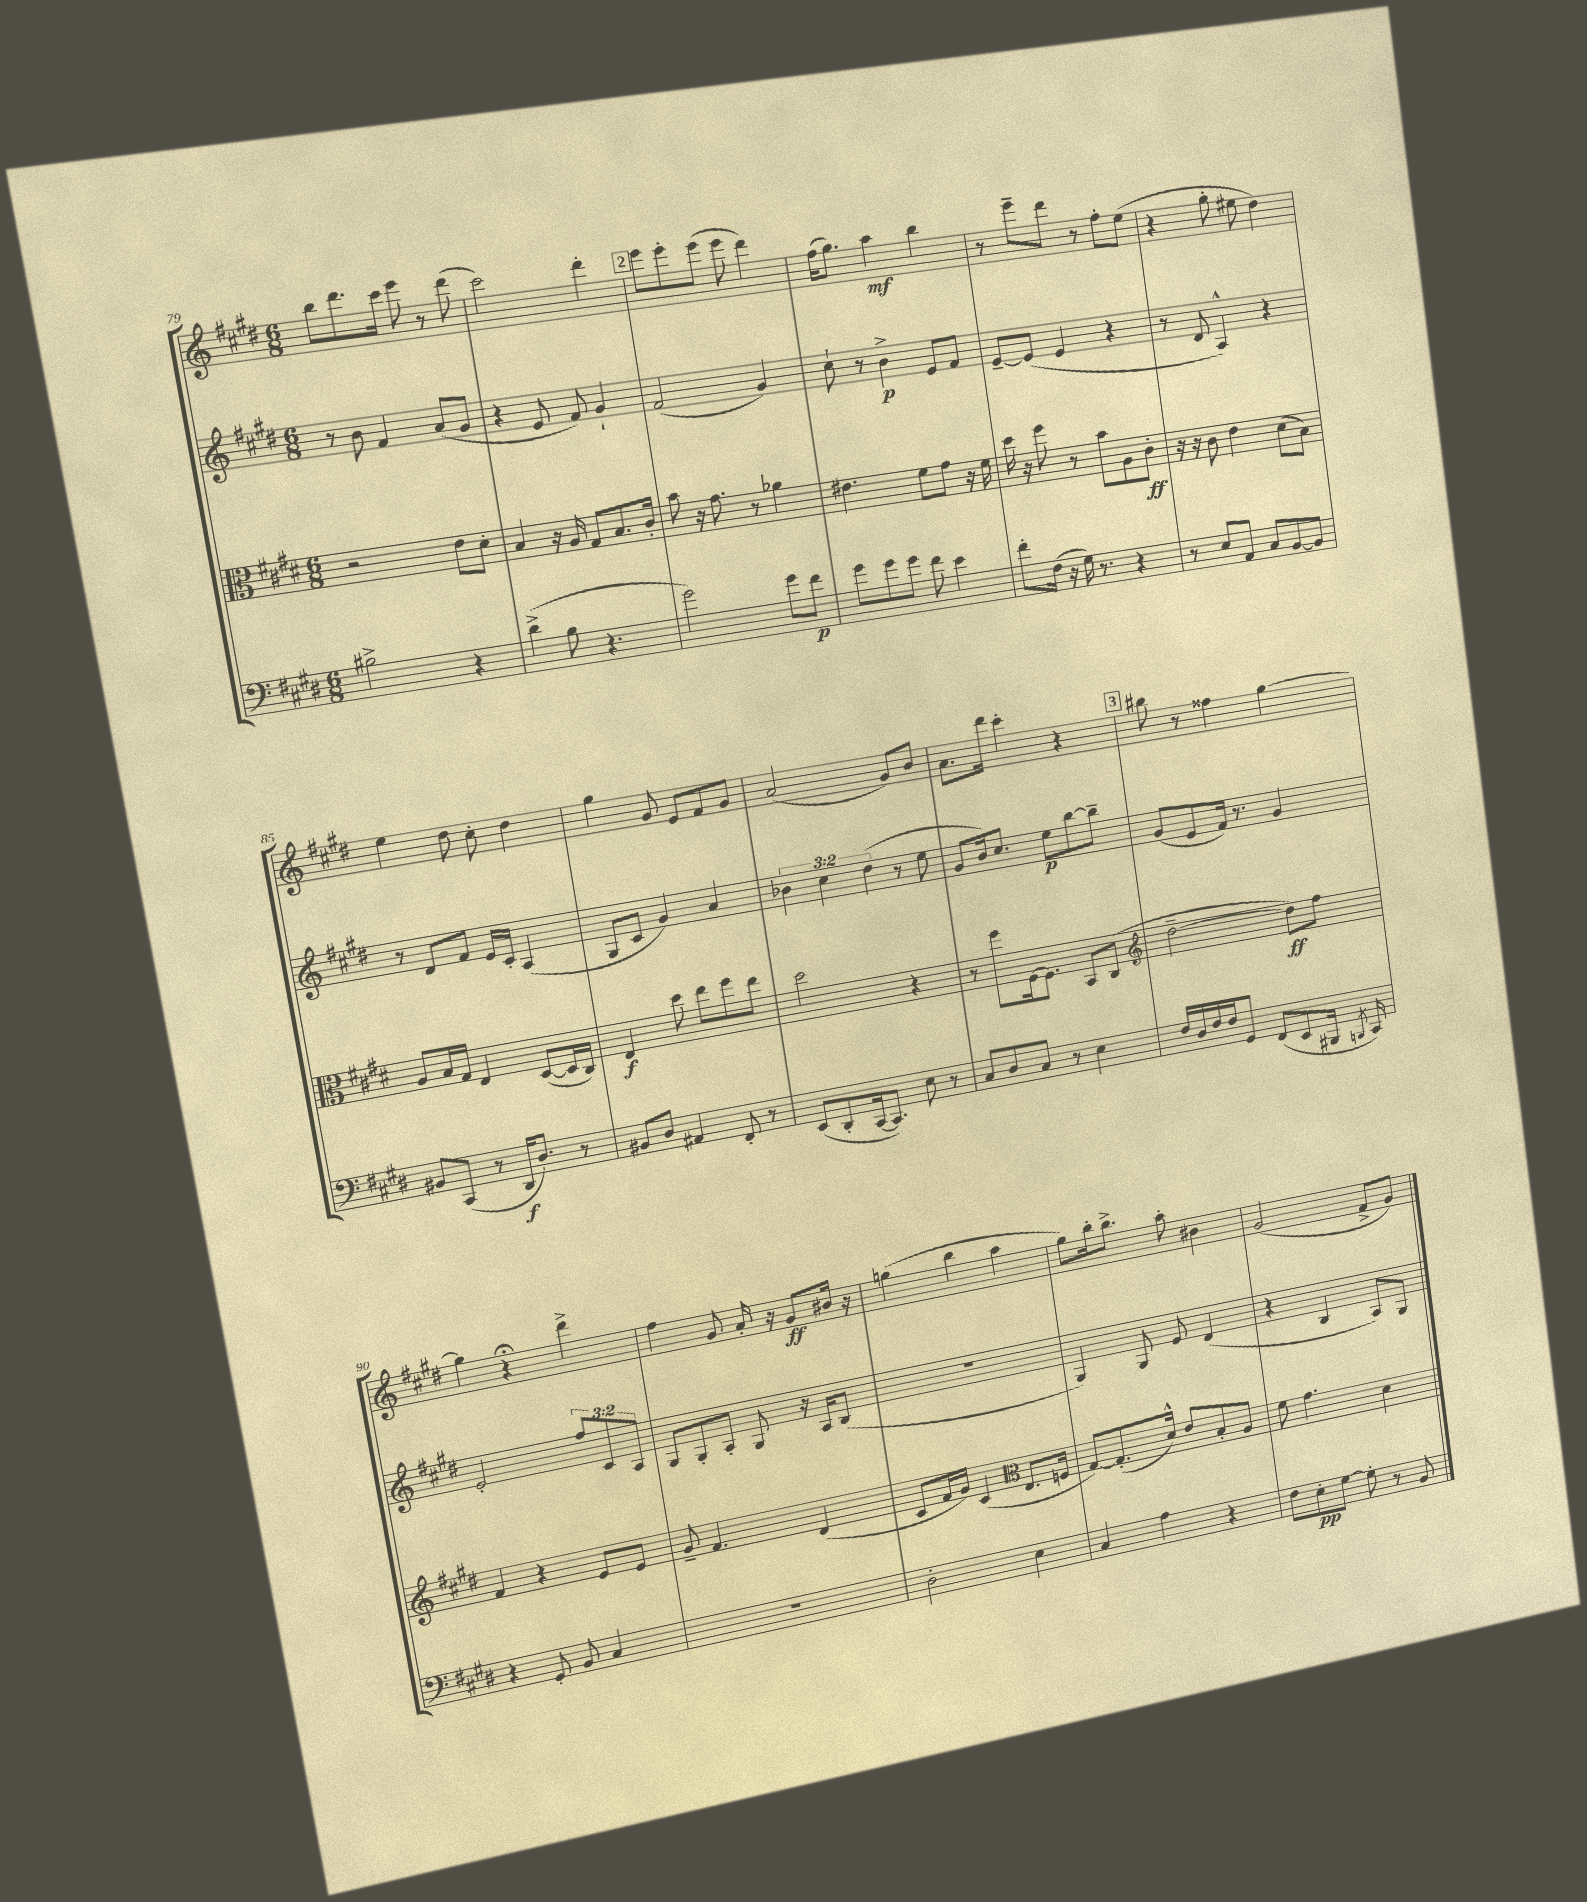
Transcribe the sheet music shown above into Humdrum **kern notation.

**kern	**dynam	**kern	**dynam	**kern	**dynam	**kern	**dynam
*part4	*part4	*part3	*part3	*part2	*part2	*part1	*part1
*staff4	*staff4	*staff3	*staff3	*staff2	*staff2	*staff1	*staff1
*clefF4	*	*clefC3	*	*clefG2	*	*clefG2	*
*k[f#c#g#d#]	*	*k[f#c#g#d#]	*	*k[f#c#g#d#]	*	*k[f#c#g#d#]	*
*M6/8	*	*M6/8	*	*M6/8	*	*M6/8	*
=79	=79	=79	=79	=79	=79	=79	=79
2B#X^\	.	2r	.	8r	.	8bb\L	.
.	.	.	.	8b\	.	8.ddd#\	.
.	.	.	.	4f#/	.	.	.
.	.	.	.	.	.	16ccc#\Jk	.
.	.	.	.	.	.	8eee\	.
4r	.	8e\L	.	(8a/L	.	8r	.
.	.	8d#'\J	.	8g#/J	.	(8ddd#\	.
=80	=80	=80	=80	=80	=80	=80	=80
(4d#^\	.	4B/	.	4r	.	2ccc#\)	.
8B\	.	16r	.	8e/	.	.	.
.	.	16A/	.	.	.	.	.
4.r	.	8G#/L	.	8f#/)	.	.	.
.	.	8.B/	.	4g#`/	.	4ddd#'\	.
.	.	16c#'/Jk	.	.	.	.	.
!!LO:REH:place=s1:t=2
=81	=81	=81	=81	=81	=81	=81	=81
2g#\)	.	8b\	.	(2f#/	.	8eee\L	.
.	.	16r	.	.	.	8eee'\	.
.	.	8.g#\	.	.	.	.	.
.	.	.	.	.	.	(8eee\J	.
.	.	8r	.	.	.	8eee\	.
8g#\L	.	4a-X\	.	4g#/)	.	4ddd#\)	.
8f#\J	p	.	.	.	.	.	.
=82	=82	=82	=82	=82	=82	=82	=82
8g#\L	.	4.e#X\	.	8cc#`\	.	(16ff#\KL	.
.	.	.	.	.	.	8.gg#\J)	.
8g#\	.	.	.	8r	.	.	.
8g#\J	.	.	.	4b^\	p	4aa\	mf
8f#\	.	8f#\L	.	.	.	.	.
4e\	.	8g#\J	.	8e/L	.	4bb\	.
.	.	16r	.	8f#/J	.	.	.
.	.	16f#\	.	.	.	.	.
=83	=83	=83	=83	=83	=83	=83	=83
8f#'\L	.	16dd#\	.	[8e~/L	.	8r	.
.	.	16r	.	.	.	.	.
(16F#\Jk	.	8ff#\	.	(8e/J]	.	8eee~\L	.
16r	.	.	.	.	.	.	.
16G#\)	.	8r	.	4e/	.	8ddd#\J	.
8.r	.	.	.	.	.	.	.
.	.	8b\L	.	.	.	8r	.
4r	.	8A\	.	4r	.	8ff#'\L	.
.	.	8c#'\J	ff	.	.	(8ee\J	.
=84	=84	=84	=84	=84	=84	=84	=84
8r	.	16r	.	8r	.	4r	.
.	.	16r	.	.	.	.	.
8E/L	.	8c#\	.	8d#/	.	.	.
8AA/J	.	4e\	.	4A^^/)	.	8gg#'\	.
8C#/L	.	.	.	.	.	8ee#X\	.
[8BB/	.	(8d#\L	.	4r	.	4dd#\)	.
8BB/J]	.	8B\J)	.	.	.	.	.
!!LO:LB:g=z
=85	=85	=85	=85	=85	=85	=85	=85
8BB#X/L	.	8A/L	.	8r	.	4ee\	.
(8CC#/J	.	16B/L	.	8d#/L	.	.	.
.	.	16G#/JJ	.	.	.	.	.
8r	.	4E/	.	8f#/J	.	8dd#\	.
16DD#/KL	f	.	.	16e/LL	.	8cc#'\	.
8.D#/J)	.	.	.	16c#'/JJ	.	.	.
.	.	([8D#/L	.	(4A/	.	4dd#\	.
8r	.	16D#/L]	.	.	.	.	.
.	.	16C#/JJ)	.	.	.	.	.
=86	=86	=86	=86	=86	=86	=86	=86
8BB#X/L	.	4E/	f	8G#/L	.	4gg#\	.
8D#/J	.	.	.	8c#/J	.	.	.
4AA#X/	.	8dd#\	.	4g#/)	.	8g#/	.
.	.	8ee\L	.	.	.	8e/L	.
8FF#'/	.	8ff#\	.	4a/	.	8f#/	.
8r	.	8ee\J	.	.	.	8g#/J	.
=87	=87	=87	=87	=87	=87	=87	=87
(8EE/L	.	2dd#\	.	6b-X\	.	(2a/	.
8DD#'/	.	.	.	.	.	.	.
.	.	.	.	6cc#\	.	.	.
[16CC#/k	.	.	.	.	.	.	.
8.CC#/J])	.	.	.	.	.	.	.
.	.	.	.	(6dd#\	.	.	.
8E\	.	4r	.	8r	.	8g#/L)	.
8r	.	.	.	8ee\	.	8b/J	.
=88	=88	=88	=88	=88	=88	=88	=88
8C#/L	.	8r	.	8g#/L	.	8.a\L	.
8D#/	.	8ff#\L	.	16b/k)	.	.	.
.	.	.	.	8.cc#/J	.	16ddd#\Jk	.
8C#/J	.	[16F#\k	.	.	.	4ccc#'\	.
.	.	8.F#\J]	.	.	.	.	.
8r	.	.	.	8ee\L	p	.	.
4E\	.	8BB/L	.	[8bb\	.	4r	.
.	.	(8C#/J	.	8bb~\J]	.	.	.
!!LO:REH:place=s1:t=3
=89	=89	=89	=89	=89	=89	=89	=89
*	*	*clefG2	*	*	*	*	*
16F#/LL	.	[2dd#~\	.	(8g#/L	.	8bb#X\	.
16D#/	.	.	.	.	.	.	.
16F#/	.	.	.	8e/	.	8r	.
16F#/J	.	.	.	.	.	.	.
8GG#/J	.	.	.	16f#/Jk)	.	4ff##X\	.
.	.	.	.	8.r	.	.	.
(8FF#/L	.	.	.	.	.	.	.
8EE/	.	8dd#\L])	ff	4g#/	.	[4gg#\	.
16BBB#X/Jk	.	8ff#\J	.	.	.	.	.
8qBBBn/	.	.	.	.	.	.	.
16CC#/)	.	.	.	.	.	.	.
!!LO:LB:g=z
=90	=90	=90	=90	=90	=90	=90	=90
4r	.	4f#/	.	2e'/	.	4gg#\]	.
8GG#'/	.	4r	.	.	.	4r;<	.
8BB/	.	.	.	.	.	.	.
4C#/	.	8e/L	.	12ff#/L	.	4ddd#^\	.
.	.	.	.	12c#/	.	.	.
.	.	8e/J	.	.	.	.	.
.	.	.	.	12A/J	.	.	.
=91	=91	=91	=91	=91	=91	=91	=91
2.r	.	8g#~/	.	8G#/L	.	4ff#\	.
.	.	4.f#/	.	8G#'/	.	.	.
.	.	.	.	8A'/J	.	8g#/	.
.	.	.	.	8G#/	.	16a'/	.
.	.	.	.	.	.	16r	.
.	.	(4d#/	.	16r	.	8g#/L	ff
.	.	.	.	16A/KL	.	.	.
.	.	.	.	(8B/J	.	16b#X/Jk	.
.	.	.	.	.	.	16r	.
=92	=92	=92	=92	=92	=92	=92	=92
2D#'\	.	8c#/L	.	2.r	.	(4ggn\	.
.	.	16f#/L	.	.	.	.	.
.	.	16g#/JJ)	.	.	.	.	.
.	.	(4c#/	.	.	.	4bb\	.
*	*	*clefC3	*	*	*	*	*
4E\	.	8.E/L	.	.	.	4aa\	.
.	.	16Fn/Jk	.	.	.	.	.
=93	=93	=93	=93	=93	=93	=93	=93
4C#/	.	[8G#/L)	.	4G#/)	.	8gg#\L)	.
.	.	(8.G#'/]	.	.	.	16bb'\k	.
.	.	.	.	.	.	8.bb^\J	.
4A\	.	.	.	8G#/	.	.	.
.	.	16d#^^/Jk)	.	.	.	.	.
.	.	8e/L	.	8e/	.	8aa'\	.
4r	.	8B'/	.	(4d#/	.	4b#X\	.
.	.	8A/J	.	.	.	.	.
=94	=94	=94	=94	=94	=94	=94	=94
8F#\L	.	8f#\	.	4r	.	(2g#/	.
8E'\	pp	4.g#\	.	.	.	.	.
[8G#\J	.	.	.	4B/	.	.	.
8G#'\]	.	.	.	.	.	.	.
8r	.	4d#\	.	8A/L)	.	8f#^/L	.
8BB/	.	.	.	8G#/J	.	8g#/J)	.
==	==	==	==	==	==	==	==
*-	*-	*-	*-	*-	*-	*-	*-
